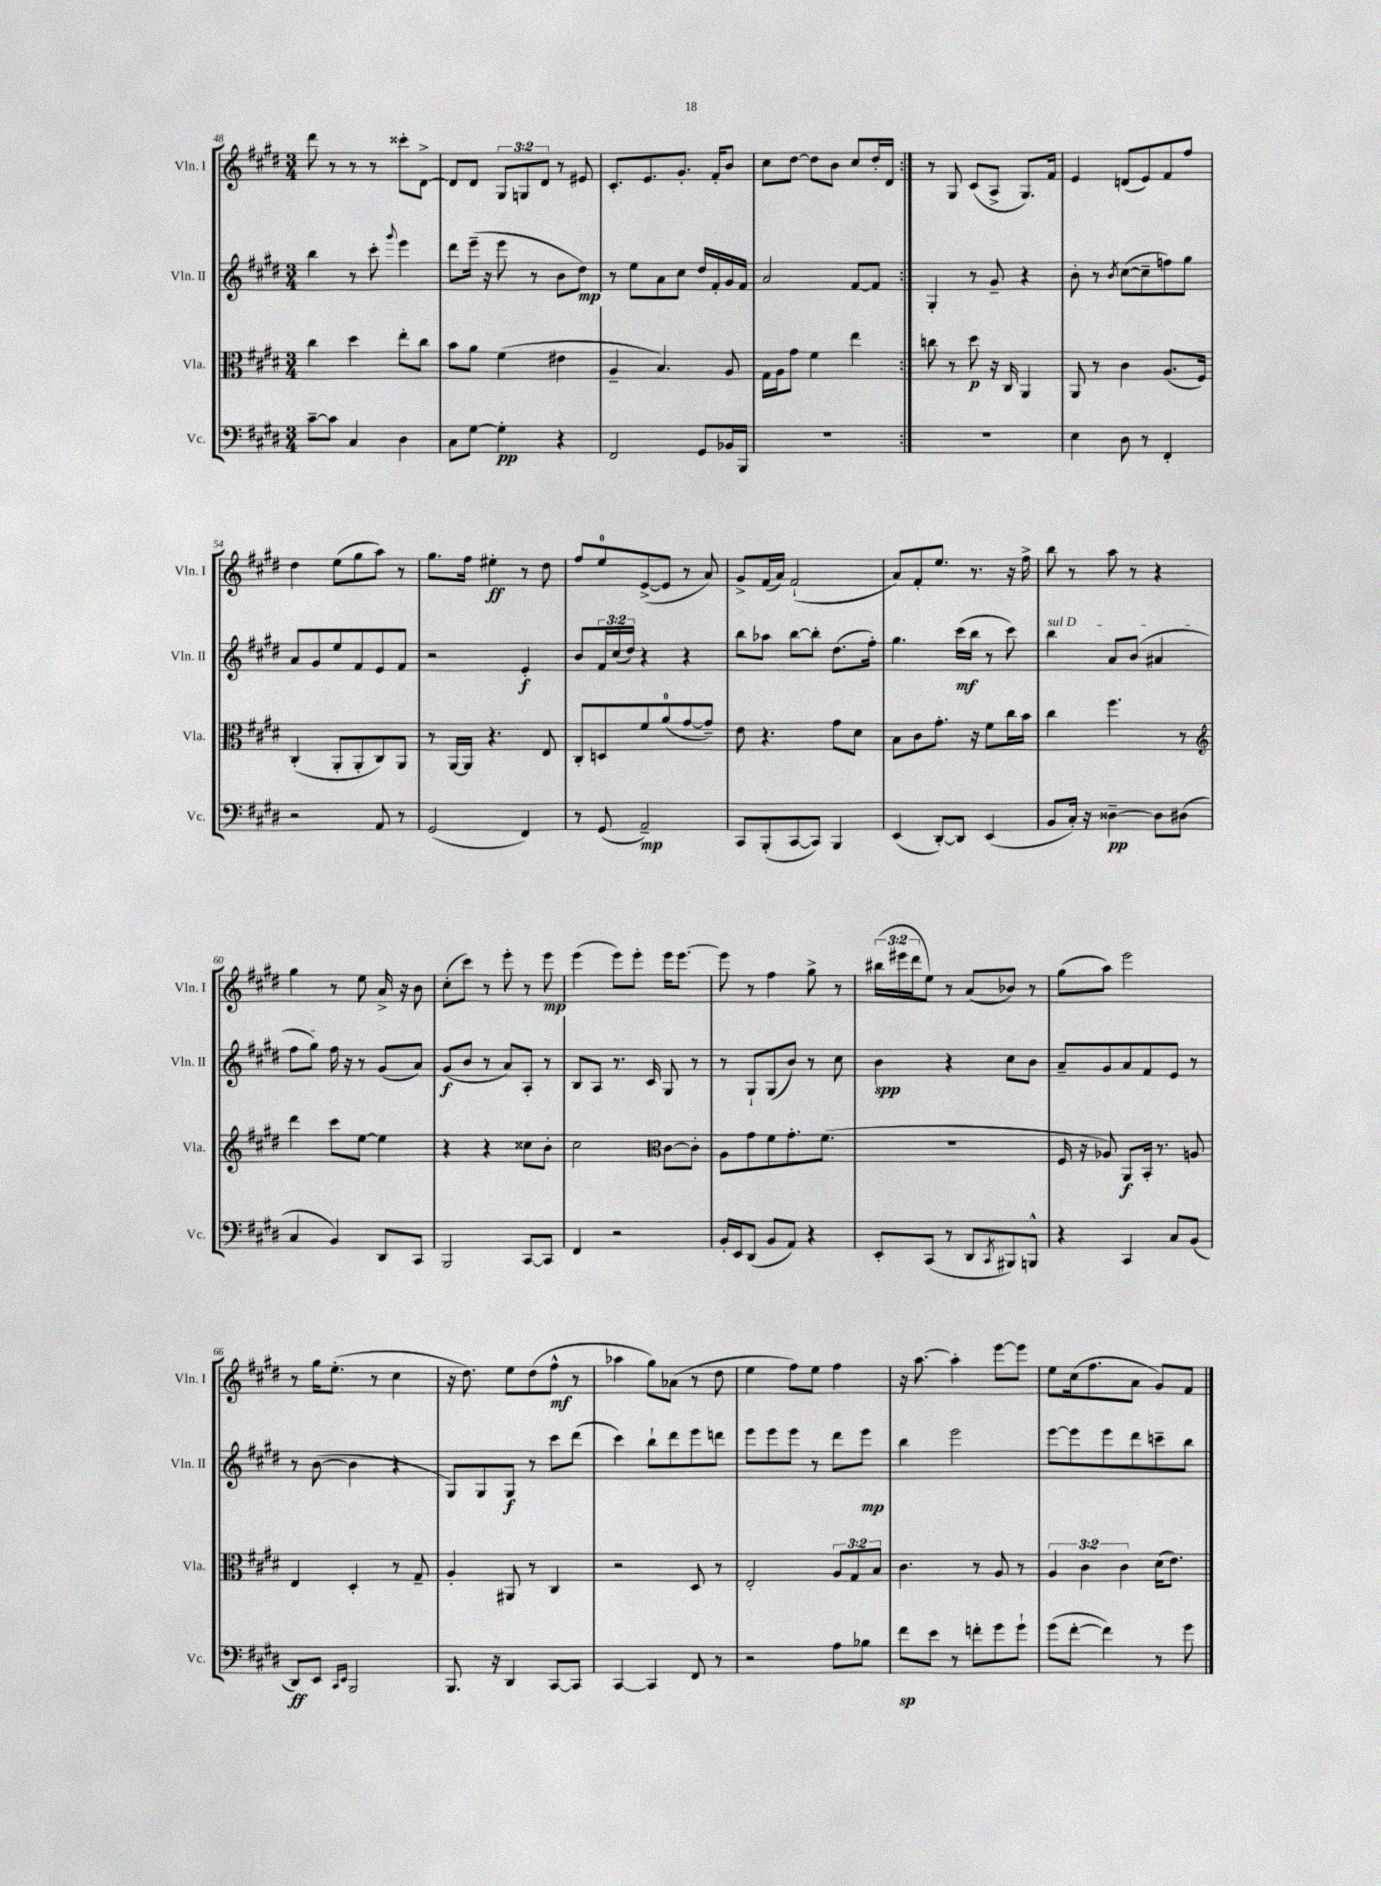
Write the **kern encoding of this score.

**kern	**dynam	**kern	**dynam	**kern	**dynam	**kern	**dynam
*part4	*part4	*part3	*part3	*part2	*part2	*part1	*part1
*staff4	*staff4	*staff3	*staff3	*staff2	*staff2	*staff1	*staff1
*I"Vc.	*	*I"Vla.	*	*I"Vln. II	*	*I"Vln. I	*
*I'Vc.	*	*I'Vla.	*	*I'Vln. II	*	*I'Vln. I	*
*clefF4	*	*clefC3	*	*clefG2	*	*clefG2	*
*k[f#c#g#d#]	*	*k[f#c#g#d#]	*	*k[f#c#g#d#]	*	*k[f#c#g#d#]	*
*M3/4	*	*M3/4	*	*M3/4	*	*M3/4	*
=48	=48	=48	=48	=48	=48	=48	=48
[8c#~\L	.	4cc#\	.	4bb\	.	8ddd#\	.
8c#\J]	.	.	.	.	.	8r	.
4C#/	.	4dd#\	.	8r	.	8r	.
.	.	.	.	8ccc#'\	.	8r	.
.	.	.	.	8qqggg#/	.	.	.
4D#\	.	8ee'\L	.	4eee\	.	8ccc##X'\L	.
.	.	8cc#\J	.	.	.	[8d#^\J	.
=49	=49	=49	=49	=49	=49	=49	=49
8C#\L	.	8b\L	.	8ddd#\L	.	8d#/L]	.
[8G#\J	.	8a\J	.	(16eee~\Jk	.	8d#/J	.
.	.	.	.	16r	.	.	.
4G#'\]	pp	(4f#\	.	8eee\	.	12G#/L	.
.	.	.	.	.	.	12Gn/	.
.	.	.	.	8r	.	.	.
.	.	.	.	.	.	12d#/J	.
4r	.	4e#X\	.	8b\L	.	8r	.
.	.	.	.	8dd#\J)	mp	8e#X/	.
=50	=50	=50	=50	=50	=50	=50	=50
2FF#/	.	4A~/	.	8r	.	8.c#'/L	.
.	.	.	.	8ee\L	.	.	.
.	.	.	.	.	.	8.e/	.
.	.	4.B/)	.	8a\	.	.	.
.	.	.	.	8cc#\J	.	8.g#'/J	.
8GG#/L	.	.	.	16dd#/LL	.	.	.
.	.	.	.	16f#'/	.	16f#'/KL	.
16BB-X/L	.	8A/	.	16g#/	.	8b/J	.
16BBB/JJ	.	.	.	16f#/JJ	.	.	.
=51	=51	=51	=51	=51	=51	=51	=51
2.r	.	16G#\LL	.	2a/	.	8cc#\L	.
.	.	16A\J	.	.	.	.	.
.	.	8g#\J	.	.	.	[8dd#\J	.
.	.	4f#\	.	.	.	8dd#\L]	.
.	.	.	.	.	.	8b\J	.
.	.	4ee\	.	[8f#/L	.	8cc#/L	.
.	.	.	.	8f#/J]	.	16dd#'/L	.
.	.	.	.	.	.	16d#/JJ	.
=52:|!	=52:|!	=52:|!	=52:|!	=52:|!	=52:|!	=52:|!	=52:|!
2.r	.	8ccn\	.	4G#'/	.	8r	.
.	.	8r	.	.	.	8G#/	.
.	.	8dd#\	p	8r	.	(8c#/L	.
.	.	16r	.	8g#~/	.	8A^/J	.
.	.	16C#/	.	.	.	.	.
.	.	4AA/	.	4r	.	8.G#/L)	.
.	.	.	.	.	.	16f#/Jk	.
=53	=53	=53	=53	=53	=53	=53	=53
4E\	.	8AA/	.	8b'\	.	4e/	.
.	.	8r	.	8r	.	.	.
.	.	.	.	8qb/	.	.	.
8D#\	.	4c#\	.	([8cc#\L	.	(8dn/L	.
8r	.	.	.	8cc#~\]	.	8e/)	.
4FF#'/	.	(8.A/L	.	8ffn\)	.	8f#/	.
.	.	.	.	8gg#\J	.	8ff#/J	.
.	.	16F#/Jk)	.	.	.	.	.
!!LO:LB:g=z
=54	=54	=54	=54	=54	=54	=54	=54
2r	.	(4C#'/	.	8a/L	.	4dd#\	.
.	.	.	.	8g#/	.	.	.
.	.	8AA'/L	.	8ee/	.	(8ee\L	.
.	.	8AA'/	.	8f#/	.	8gg#\	.
8AA/	.	8C#/)	.	8e/	.	8aa\J)	.
8r	.	8AA/J	.	8f#/J	.	8r	.
=55	=55	=55	=55	=55	=55	=55	=55
(2GG#/	.	8r	.	2r	.	8.gg#\L	.
.	.	[16AA/LL	.	.	.	.	.
.	.	16AA/JJ]	.	.	.	16ff#\Jk	.
.	.	4.r	.	.	.	4ee#X'\	ff
4FF#/)	.	.	.	4e'/	f	8r	.
.	.	8E/	.	.	.	8dd#\	.
=56	=56	=56	=56	=56	=56	=56	=56
8r	.	8C#'/L	.	8b/L	.	8ff#/L	.
(8GG#/	.	8Dn/	.	24f#/L	.	8ee/	.
.	.	.	.	(24cc#/	.	.	.
.	.	.	.	24dd#/JJ)	.	.	.
2AA~/)	mp	8f#/	.	4r	.	([8e^/	.
.	.	(8a/	.	.	.	8e/J]	.
.	.	[8g#/	.	4r	.	8r	.
.	.	8g#~/J])	.	.	.	8a/)	.
=57	=57	=57	=57	=57	=57	=57	=57
8CC#/L	.	8e\	.	8bb\L	.	8g#^/L	.
(8BBB'/	.	4.r	.	8aa-X\J	.	(16f#/L	.
.	.	.	.	.	.	16a/JJ)	.
[8CC#/	.	.	.	[8bb\L	.	(2f#`/	.
8CC#/J])	.	.	.	8bb'\J]	.	.	.
4BBB/	.	8g#\L	.	(8.dd#\L	.	.	.
.	.	8d#\J	.	.	.	.	.
.	.	.	.	16ff#'\Jk)	.	.	.
=58	=58	=58	=58	=58	=58	=58	=58
(4EE/	.	8B\L	.	4.gg#\	.	8a/L)	.
.	.	8c#\	.	.	.	8f#'/	.
[8DD#'/L)	.	8.g#'\J	.	.	.	8.ee/J	.
8DD#/J]	.	.	.	(16ccc#\LL	mf	.	.
.	.	16r	.	16bb\JJ	.	8.r	.
(4EE/	.	8f#\L	.	8r	.	.	.
.	.	16cc#\L	.	8ccc#\)	.	16r	.
.	.	16b\JJ	.	.	.	16ff#^\	.
=59	=59	=59	=59	=59	=59	=59	=59
!	!	!	!	!LO:TX:a:i:t=sul D	!	!	!
8BB/L	.	4cc#\	.	4bb\	.	8bb\	.
16C#'/Jk)	.	.	.	.	.	8r	.
16r	.	.	.	.	.	.	.
[4D##X~\	pp	4.ff#\	.	8a/L	.	8aa\	.
.	.	.	.	(8b/J	.	8r	.
8D##\L]	.	.	.	4a#X/	.	4r	.
(8D#X\J	.	8r	.	.	.	.	.
!!LO:LB:g=z
=60	=60	=60	=60	=60	=60	=60	=60
*	*	*clefG2	*	*	*	*	*
4C#/	.	4ddd#\	.	8ff#\L	.	4gg#\	.
.	.	.	.	8gg#\J)	.	.	.
4BB/)	.	8ccc#\L	.	16ff#\	.	8r	.
.	.	.	.	16r	.	.	.
.	.	[8ee\J	.	8r	.	8ee\	.
8DD#/L	.	4ee\]	.	(8g#/L	.	16a^/	.
.	.	.	.	.	.	16r	.
8CC#/J	.	.	.	8a/J)	.	8b\	.
=61	=61	=61	=61	=61	=61	=61	=61
2BBB/	.	4r	.	(8g#/L	f	(8cc#'\L	.
.	.	.	.	8b/J	.	8ccc#\J)	.
.	.	4r	.	8r	.	8r	.
.	.	.	.	8a/L)	.	8eee'\	.
[8CC#/L	.	8cc##X\L	.	8A'/J	.	8r	.
8CC#/J]	.	8b'\J	.	8r	.	8eee\	mp
=62	=62	=62	=62	=62	=62	=62	=62
4FF#/	.	2cc#\	.	8B/L	.	(4eee\	.
.	.	.	.	8A/J	.	.	.
2r	.	.	.	8.r	.	8eee\L)	.
.	.	.	.	.	.	8eee'\J	.
.	.	.	.	16c#/	.	.	.
*	*	*clefC3	*	*	*	*	*
.	.	[8c#\L	.	8G#/	.	16eee\KL	.
.	.	.	.	.	.	[8.eee\J	.
.	.	8c#'\J]	.	8r	.	.	.
=63	=63	=63	=63	=63	=63	=63	=63
16BB'/LL	.	8A\L	.	8r	.	8eee\]	.
16EE/J	.	.	.	.	.	.	.
(8DD#/J	.	8g#\	.	8G#`/L	.	8r	.
8BB/L	.	8f#\	.	(8G#/	.	4ff#\	.
8AA/J)	.	8.g#'\	.	8b/J)	.	.	.
4r	.	.	.	8r	.	8gg#^\	.
.	.	(8.f#\J	.	.	.	.	.
.	.	.	.	8cc#\	.	8r	.
=64	=64	=64	=64	=64	=64	=64	=64
8EE'/L	.	2.r	.	4b\	spp	(24bb#X\LL	.
.	.	.	.	.	.	24eee#X\	.
.	.	.	.	.	.	24ddd#\J	.
(8CC#/J	.	.	.	.	.	8ee\J)	.
8r	.	.	.	4r	.	8r	.
8DD#/L	.	.	.	.	.	(8a/L	.
8qCC#/	.	.	.	.	.	.	.
8BBB#X/)	.	.	.	8cc#\L	.	8b-X/J)	.
8BBBn^^/J	.	.	.	8b\J	.	8r	.
=65	=65	=65	=65	=65	=65	=65	=65
4r	.	16F#/	.	8a~/L	.	(8gg#\L	.
.	.	16r	.	.	.	.	.
.	.	8A-X/)	.	8g#/	.	8aa\J)	.
4CC#/	.	8AA/L	f	8a/	.	2eee\	.
.	.	16BB'/Jk	.	8f#/	.	.	.
.	.	8.r	.	.	.	.	.
8C#/L	.	.	.	8e/J	.	.	.
(8BB/J	.	8An/	.	8r	.	.	.
!!LO:LB:g=z
=66	=66	=66	=66	=66	=66	=66	=66
8DD#/L)	ff	4E/	.	8r	.	8r	.
8EE/J	.	.	.	([8b\	.	16gg#\KL	.
.	.	.	.	.	.	(8.ee'\J	.
16qqCC#/LL	.	.	.	.	.	.	.
16qqEE/JJ	.	.	.	.	.	.	.
2BBB/	.	4D#'/	.	4b\]	.	.	.
.	.	.	.	.	.	8r	.
.	.	8r	.	4r	.	4cc#\	.
.	.	8G#~/	.	.	.	.	.
=67	=67	=67	=67	=67	=67	=67	=67
8.BBB/	.	4A'/	.	8G#/L)	.	16r	.
.	.	.	.	.	.	8.dd#\)	.
.	.	.	.	8G#/	.	.	.
16r	.	.	.	.	.	.	.
4DD#/	.	8AA#X/	.	8G#/J	f	8ee\L	.
.	.	8r	.	8r	.	(8dd#\	.
[8CC#/L	.	4C#/	.	8ccc#\L	.	8ff#^^\J	mf
8CC#/J]	.	.	.	(8ddd#\J	.	8r	.
=68	=68	=68	=68	=68	=68	=68	=68
[4CC#/	.	2r	.	4ccc#\)	.	4aa-X\	.
4CC#/]	.	.	.	8bb`\L	.	8gg#\L)	.
.	.	.	.	8ddd#\	.	(8a-X\J	.
8FF#/	.	8D#/	.	8eee\	.	8r	.
8r	.	8r	.	8dddn\J	.	8dd#\	.
=69	=69	=69	=69	=69	=69	=69	=69
2r	.	2E'/	.	8eee\L	.	4ee\	.
.	.	.	.	8eee\	.	.	.
.	.	.	.	8eee\J	.	8ff#\L)	.
.	.	.	.	8r	.	8ee\J	.
8A\L	.	12A/L	.	8ddd#\L	.	4ff#\	.
.	.	12G#/	.	.	.	.	.
8B-X\J	.	.	.	8eee\J	mp	.	.
.	.	12B/J	.	.	.	.	.
=70	=70	=70	=70	=70	=70	=70	=70
8f#\L	sp	4.c#\	.	4bb\	.	16r	.
.	.	.	.	.	.	[8.aa\	.
8e\J	.	.	.	.	.	.	.
8r	.	.	.	2eee\	.	4aa'\]	.
8fn'\L	.	8r	.	.	.	.	.
8g#\	.	8A/	.	.	.	[8eee\L	.
8g#`\J	.	8r	.	.	.	8eee\J]	.
=71	=71	=71	=71	=71	=71	=71	=71
(8g#\L	.	6A/	.	[8eee\L	.	8ee\L	.
[8f#'\J	.	.	.	8eee\]	.	(16cc#\k	.
.	.	6c#\	.	.	.	.	.
.	.	.	.	.	.	8.ff#\	.
4f#\])	.	.	.	8eee\	.	.	.
.	.	6c#\	.	.	.	.	.
.	.	.	.	8ddd#\	.	8a\J	.
8r	.	(16d#\KL	.	8cccn~\	.	8g#/L)	.
.	.	8.e\J)	.	.	.	.	.
8g#\	.	.	.	8bb\J	.	8f#/J	.
==	==	==	==	==	==	==	==
*-	*-	*-	*-	*-	*-	*-	*-
